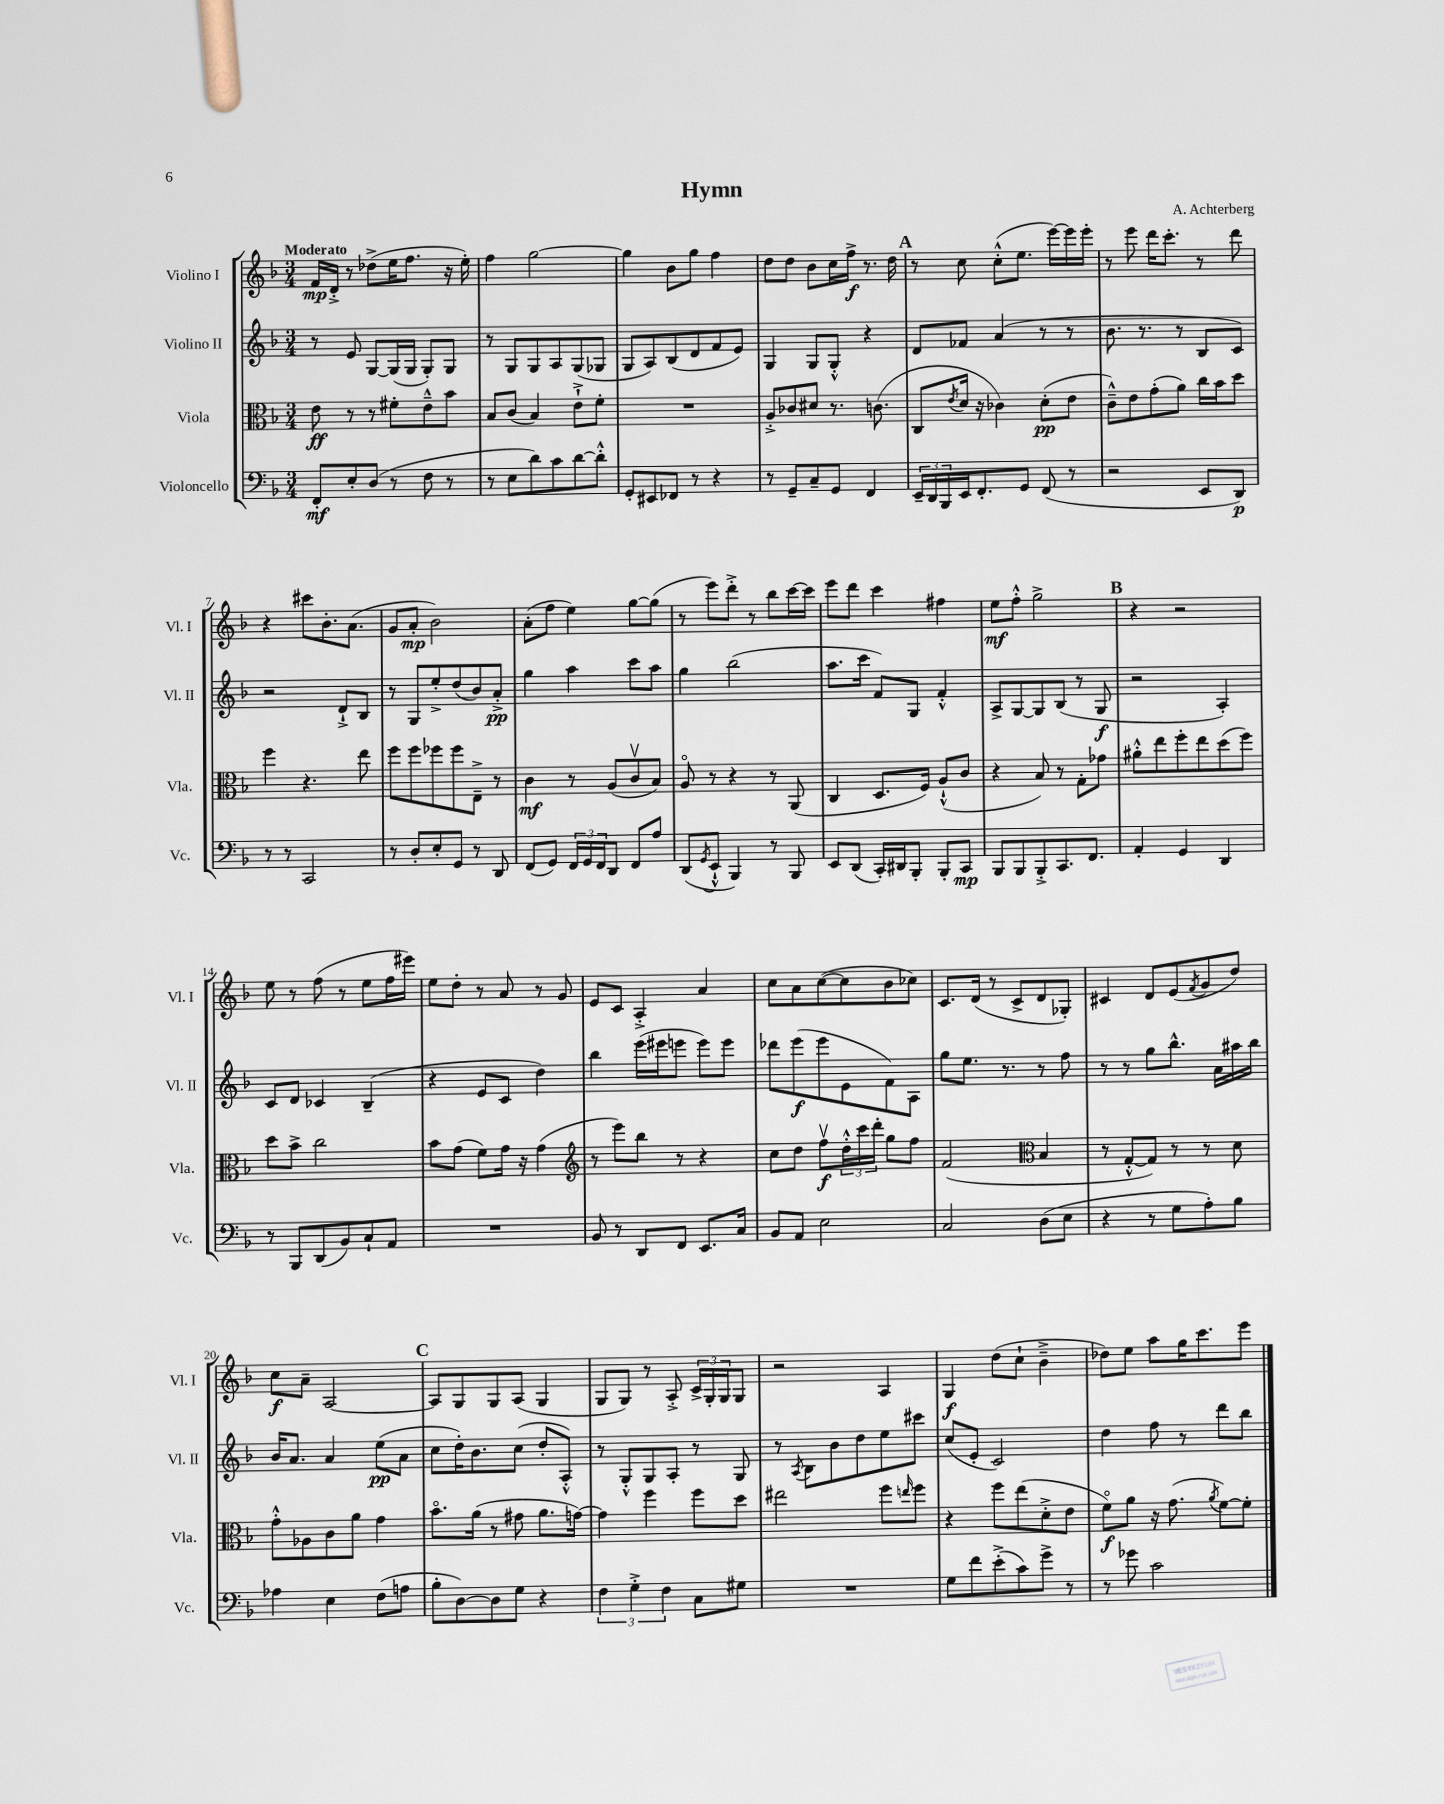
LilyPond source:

\header { title = "Hymn" composer = "A. Achterberg" }
<<
\new StaffGroup <<
\new Staff = "s0" \with { instrumentName = "Violino I" shortInstrumentName = "Vl. I" } {
    \clef treble \key f \major \numericTimeSignature \time 3/4 \tempo "Moderato"
    f'16\mp d'16-.-> r8 des''8->( e''16 f''8. r16 e''16-.) |
    f''4 g''2~ |
    g''4 bes'8 g''8 f''4 |
    d''8 d''8 bes'8 c''16 f''16->\f r8. d''16 |
    \mark \markup { \bold "A" } r8 c''8 c''8-.-^( e''8. e'''16~) e'''16 e'''16-. |
    r8 e'''8 d'''16 c'''8.-. r8 d'''8 |
    r4 cis'''8 bes'8.-. a'8.( |
    g'8 a'8-.\mp bes'2) |
    a'8-.( f''8 e''4) g''8~ g''8( |
    r8 e'''8) d'''8-.-> r8 bes''8 c'''16~ c'''16 |
    e'''8 d'''8 c'''4 fis''4 |
    e''8\mf f''8-.-^ g''2-> |
    \mark \markup { \bold "B" } r4 r2 |
    e''8 r8 f''8( r8 e''8 f''16 eis'''16) |
    e''8 d''8-. r8 a'8 r8 g'8 |
    e'8 c'8 a4-.-> a'4 |
    c''8 a'8 c''8~( c''8 bes'8 ces''8) |
    c'8. d'16( r8 c'8-> d'8 ges8-.) |
    cis'4 d'8 e'8( \acciaccatura { f'8 } g'8 d''8) |
    c''8\f a'8-- a2~ |
    \mark \markup { \bold "C" } a8 g8 g8 a8( g4 |
    g8 g8) r8 a8-.-> \tuplet 3/2 { c'16-> g16-. g16 } g8 |
    r2 a4 |
    g4\f d''8( c''8-! bes'4---> |
    des''8) e''8 a''8 g''16 c'''8. e'''8 \bar "|." |
}
\new Staff = "s1" \with { instrumentName = "Violino II" shortInstrumentName = "Vl. II" } {
    \clef treble \key f \major \numericTimeSignature \time 3/4
    r8 e'8 g8~ g16( g16 g8-.) g8 |
    r8 g8 g8 a8 g8( ges8 |
    g8 a8) bes8( d'8 f'8 e'8) |
    g4 g8 g8-.-^ r4 |
    \mark \markup { \bold "A" } d'8 fes'8 a'4( r8 r8 |
    bes'8. r8. r8 bes8 c'8) |
    r2 d'8-!-> bes8 |
    r8 g8 e''8-.-> d''8( bes'8) a'8-.->\pp |
    g''4 a''4 c'''8 a''8 |
    g''4 bes''2( |
    a''8. c'''16 f'8) g8 f'4-.-^ |
    a8-> g8~ g8 bes8( r8 g8\f |
    \mark \markup { \bold "B" } r2 a4-.) |
    c'8 d'8 ces'4 bes4--( |
    r4 e'8 c'8 d''4) |
    bes''4 e'''16( eis'''16 e'''8 e'''8) e'''8 |
    des'''8 e'''8\f( e'''8 e'8 f'8) a8 |
    g''8 e''8. r8. r8 f''8 |
    r8 r8 g''8 bes''8.-^ a'16 ais''16 bes''16 |
    bes'16 a'8. a'4 e''8\pp( a'8 |
    \mark \markup { \bold "C" } c''8 d''16-.) bes'8. c''8( d''8-. a8-.-^) |
    r8 g8-.-^ g8 a8-. r8 g8 |
    r8 \acciaccatura { a8 } bes8 bes'8 d''8 e''8 cis'''8 |
    c''8( e'8-. c'2) |
    d''4 f''8 r8 d'''8 bes''8 \bar "|." |
}
\new Staff = "s2" \with { instrumentName = "Viola" shortInstrumentName = "Vla." } {
    \clef alto \key f \major \numericTimeSignature \time 3/4
    e'8\ff r8 r8 fis'8-. e'8---^ bes'8 |
    bes8 c'8( bes4) e'8-!-> f'8-. |
    R2. |
    a8-.-> ces'8 dis'8 r8. c'8.( |
    \mark \markup { \bold "A" } c8 \acciaccatura { e'8 } d'16 r16 ces'4) d'8-.\pp( e'8 |
    c'8---^) e'8 g'8-.( a'8) c''16 bes'16 d''8 |
    f''4 r4. e''8 |
    f''8 f''8 fes''8 fes''8 e8---> r8 |
    c'4\mf r8 a8( c'8\upbow bes8) |
    a8\flageolet r8 r4 r8 a,8( |
    c4 d8. f16) a8-!-^( c'8 |
    r4 bes8) r8 g8-. ges'8 |
    \mark \markup { \bold "B" } ais'8-.-^ e''8 f''8-. e''8 d''8( f''8) |
    d''8 bes'8-> c''2 |
    bes'8 g'8( f'8) g'16 r16 g'4( |
    \clef treble r8 e'''8) bes''8 r8 r4 |
    c''8 d''8 f''8\upbow\f \tuplet 3/2 { d''16-.-^ c'''16 d'''16-. } g''8 f''8 |
    f'2( \clef alto bes4 |
    r8 g8~-.-^ g8) r8 r8 d'8 |
    g'8-.-^ aes8 c'8 a'8 g'4 |
    \mark \markup { \bold "C" } bes'8.\flageolet a'16( r8 gis'8 a'8. g'16~) |
    g'4 f''4 f''8 d''8 |
    eis''2 f''8 \grace { e''16 } f''8 |
    r4 f''8 e''8( d'8-.-> e'8 |
    f'8\flageolet\f) a'8 r16 g'8.( \acciaccatura { a'8 } f'8~) f'8-. \bar "|." |
}
\new Staff = "s3" \with { instrumentName = "Violoncello" shortInstrumentName = "Vc." } {
    \clef bass \key f \major \numericTimeSignature \time 3/4
    f,8-.\mf e8-. d8( r8 f8 r8 |
    r8 e8 d'8) c'8 d'8~ d'8-.-^ |
    g,8-. eis,8 fes,8 r8 r4 |
    r8 g,8-- c8-- g,8 f,4 |
    \mark \markup { \bold "A" } \tuplet 3/2 { e,16-- d,16 bes,,16 } e,16 f,8.-. g,8 f,8( r8 |
    r2 e,8 d,8\p) |
    r8 r8 c,2 |
    r8 d8-. e8-. g,8 r8 d,8 |
    f,8( g,8) \tuplet 3/2 { f,16 g,16 f,16 } d,8 f,8 a8 |
    d,8( \acciaccatura { g,8 } e,8-!-^ bes,,4) r8 bes,,8 |
    e,8 d,8( c,16-.) dis,16 bes,,8-. bes,,8-. c,8\mp |
    bes,,8 bes,,8 bes,,8-.-> c,8. f,8. |
    \mark \markup { \bold "B" } a,4-. g,4 d,4 |
    r8 bes,,8 d,8( bes,8) c8-! a,8 |
    R2. |
    bes,8 r8 d,8 f,8 e,8. c16 |
    bes,8 a,8 e2 |
    c2 d8( e8 |
    r4 r8 g8 a8-.) bes8 |
    aes4 e4 f8( a8 |
    \mark \markup { \bold "C" } bes8-. d8~) d8 g8 r4 |
    \tuplet 3/2 { f4 g4-.-> f4 } c8 gis8 |
    R2. |
    g8 f'8 e'8-.->( c'8) g'8-> r8 |
    r8 ges'8 c'2 \bar "|." |
}
>>
>>
